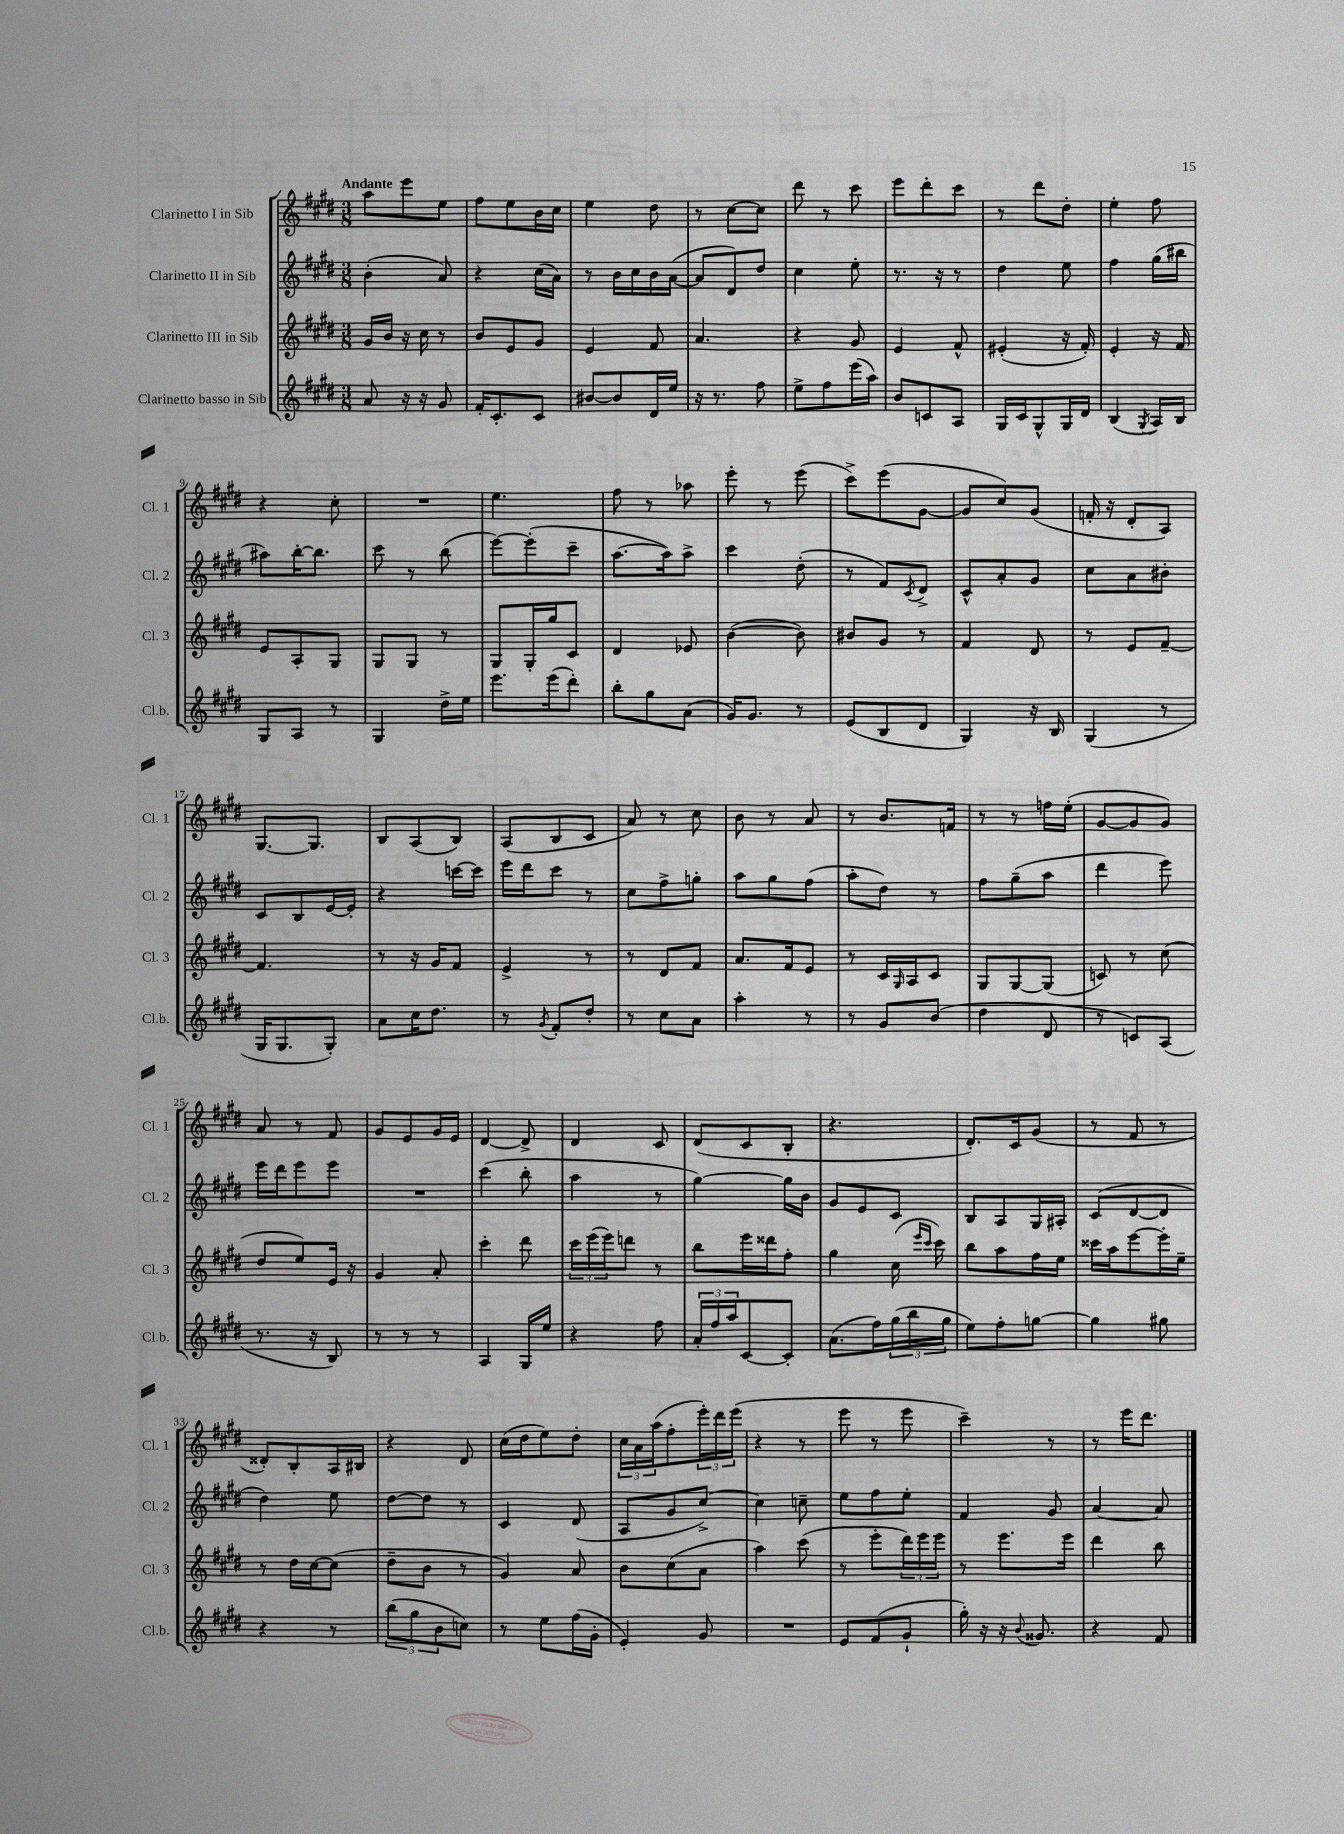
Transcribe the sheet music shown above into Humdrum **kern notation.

**kern	**kern	**kern	**kern
*part4	*part3	*part2	*part1
*staff4	*staff3	*staff2	*staff1
*I"Clarinetto basso in Sib	*I"Clarinetto III in Sib	*I"Clarinetto II in Sib	*I"Clarinetto I in Sib
*I'Cl.b.	*I'Cl. 3	*I'Cl. 2	*I'Cl. 1
*clefG2	*clefG2	*clefG2	*clefG2
*k[f#c#g#d#]	*k[f#c#g#d#]	*k[f#c#g#d#]	*k[f#c#g#d#]
*M3/8	*M3/8	*M3/8	*M3/8
=1	=1	=1	=1
!	!	!	!LO:TX:a:B:t=Andante
8a/	16g#/LL	(4b'\	8aa\L
.	16b/JJ	.	.
16r	16r	.	8eee\
16r	16cc#\	.	.
8g#/	8r	8a/)	8ee\J
=2	=2	=2	=2
16f#'/KL	8b/L	4r	8ff#\L
8.c#'/	.	.	.
.	8e/	.	8ee\
8c#/J	8g#/J	(16cc#\LL	16b\L
.	.	16a\JJ)	16cc#\JJ
=3	=3	=3	=3
[8b#X/L	4e/	8r	4ee\
8b#/]	.	16b\LL	.
.	.	16cc#\	.
16d#/L	8f#/	16b\	8dd#\
16ee/JJ	.	([16a\JJ	.
=4	=4	=4	=4
16r	4.a/	8a/L]	8r
8.r	.	.	.
.	.	8d#/)	[8cc#\L
8ff#\	.	8dd#/J	8cc#\J]
=5	=5	=5	=5
8ee^\L	4r	4cc#\	8ddd#\
8ff#\	.	.	8r
(16eee\L	8g#/	8ee'\	8ccc#\
16aa\JJ)	.	.	.
=6	=6	=6	=6
8b/L	4e/	8.r	8eee\L
8cn/	.	.	8ddd#'\
.	.	16r	.
8A/J	8f#^^/	8r	8ccc#\J
=7	=7	=7	=7
16G#/LL	(4e#X'/	4dd#\	8r
16c#/J	.	.	.
8G#^^/	.	.	8ddd#\L
16G#/L	16r	8ee\	8dd#'\J
16d#/JJ	16f#'/)	.	.
=8	=8	=8	=8
(4B/	4e'/	4ff#\	4ee'\
8qG#/	.	.	.
16A/LL)	16r	(16gg#\LL	8ff#\
16B/JJ	16f#/	16bb#X\JJ	.
!!LO:LB:g=z
=9	=9	=9	=9
8G#/L	8e/L	8aa#X\L)	4r
8A/J	8A'/	[16bb'\K	.
.	.	8.bb\J]	.
8r	8G#/J	.	8cc#'\
=10	=10	=10	=10
4G#/	8G#/L	8ccc#\	4.r
.	8G#/J	8r	.
16dd#^\LL	8r	(8bb\	.
16ee\JJ	.	.	.
=11	=11	=11	=11
8.eee\L	8G#/L	[8eee\L)	4.ee\
.	16G#'/L	(8eee'\]	.
(16eee\k	16gg#/J	.	.
8ddd#'\J)	8c#/J	8ccc#~\J	.
=12	=12	=12	=12
8bb'\L	4d#/	[8.aa\L	8ff#\
8gg#\	.	.	8r
.	.	16aa\k])	.
(8a\J	8e-X/	8aa^\J	8aa-X\
=13	=13	=13	=13
16g#/KL)	([4b\	4ccc#\	8eee'\
8.g#/J	.	.	.
.	.	.	8r
8r	8b\])	(8dd#'\	(8eee\
=14	=14	=14	=14
(8e/L	8b#X/L	8r	8ccc#^\L)
8B/	8g#/J	8f#/L)	(8eee\
.	.	8qc#/	.
8d#/J	8r	8d#^/J	[8g#\J
=15	=15	=15	=15
4G#/)	4f#/	8c#^^/L	8g#/L]
.	.	8a'/	8cc#/)
16r	8d#/	8g#/J	(8g#/J
16B/	.	.	.
=16	=16	=16	=16
(4G#/	8r	8cc#\L	16fn'/
.	.	.	16r
.	8e/L	8a\	8d#'/L
8r	[8f#~/J	8b#X'\J	8A/J)
!!LO:LB:g=z
=17	=17	=17	=17
16G#/KL	4.f#/]	8c#/L	[8.G#/L
8.G#/	.	.	.
.	.	8B/	.
.	.	.	8.G#/J]
8G#'/J)	.	[16e/L	.
.	.	16e'/JJ]	.
=18	=18	=18	=18
8a\L	8r	4r	8B/L
16cc#\K	16r	.	(8A/
8.dd#\J	16g#/KL	.	.
.	8f#/J	[16cccn\LL	8B/J)
.	.	16ccc\JJ]	.
=19	=19	=19	=19
8r	4e^/	16eee\LL	(8A/L
.	.	16ddd#\J	.
8qg#/	.	.	.
8f#'/L	.	8ccc#\J	8B/
8dd#'/J	8r	8r	8c#/J
=20	=20	=20	=20
8r	8r	8cc#\L	8a/)
8cc#\L	8d#/L	8ff#^\	8r
8a\J	8f#/J	8ggn'\J	8cc#\
=21	=21	=21	=21
4aa'\	8.a/L	8aa\L	8b\
.	.	8gg#\	8r
.	16f#/k	.	.
8r	8e/J	(8ff#\J	8a/
=22	=22	=22	=22
8r	8r	8aa'\L	8r
8g#/L	16c#/LL	8dd#\J)	8.b/L
.	16qqG#/	.	.
.	16A/J	.	.
(8b/J	8c#/J	8r	.
.	.	.	16fn/Jk
=23	=23	=23	=23
4dd#\	8G#/L	8ff#\L	8r
.	[8G#/	(8gg#~\	8r
8d#/	(8G#/J]	8aa\J	16ffn\LL
.	.	.	(16ee'\JJ
=24	=24	=24	=24
8r	8cn/)	4ddd#\	[8g#/L
8cn/L)	8r	.	8g#/]
(8A/J	(8cc#\	8eee\)	8g#/J)
!!LO:LB:g=z
=25	=25	=25	=25
8.r	8dd#/L	16eee\LL	8a/
.	.	16ddd#\J	.
.	8ee/)	8eee\	8r
16r	.	.	.
8B/)	16e/Jk	8eee\J	8f#/
.	16r	.	.
=26	=26	=26	=26
8r	4g#/	4.r	8g#/L
8r	.	.	8e/
8r	8a'/	.	16g#/L
.	.	.	16e/JJ
=27	=27	=27	=27
4A/	4ccc#'\	(4ccc#\	[4d#/
16G#/LL	8ddd#\	8bb'\	8d#^/]
16ee/JJ	.	.	.
=28	=28	=28	=28
4r	24ccc#\LL	4aa\	4d#/
.	(24eee\	.	.
.	24eee\J)	.	.
.	8dddn\J	.	.
8ff#\	8r	8r	8c#/
=29	=29	=29	=29
24a'/LL	8bb\L	[4gg#\)	(8d#/L
24ff#/	.	.	.
24aa/J	.	.	.
[8c#/	16eee\L	.	8c#/
.	16ddd##X\J	.	.
8c#'/J]	8ff#'\J	16gg#\LL]	8B'/J
.	.	16b\JJ	.
=30	=30	=30	=30
(8.a\L	4gg#\	8g#/L	4.r
.	.	8e/	.
16ff#\L)	.	.	.
(24gg#\	(16cc#\	8c#/J	.
24bb\	.	.	.
.	16qqeee/LL	.	.
.	16qqccc#/JJ	.	.
.	16ccc#\)	.	.
24gg#\JJ	.	.	.
=31	=31	=31	=31
8ee\L)	8bb\L	8B/L	8.d#'/L)
8ff#'\	8aa\	8A/	.
.	.	.	16c#/k
[8ggn\J	16ff#\L	16G#/L	(8g#/J
.	16ee\JJ	16A#X'/JJ	.
=32	=32	=32	=32
4gg\]	16ccc##X\LL	(8c#/L	8r
.	16aa\J	.	.
.	[8eee\	[8d#/	8f#/
8gg#X\	16eee'\L]	8d#/J]	8r
.	16ee~\JJ	.	.
!!LO:LB:g=z
=33	=33	=33	=33
4r	8r	4dd#\)	8d##X'/L)
.	16dd#\LL	.	8B'/
.	[16cc#\J	.	.
8r	(8cc#\J]	8ee\	16A/L
.	.	.	16B#X/JJ
=34	=34	=34	=34
(12bb\L	8dd#~\L	[8dd#\L	4r
12gg#\	.	.	.
.	8b\J	8dd#\J]	.
12b\	.	.	.
8ccn\J)	8r	8r	8d#/
=35	=35	=35	=35
8r	4g#/)	4c#/	(16cc#\LL
.	.	.	16dd#\J
8ee\L	.	.	8ee\)
(16ff#\L	8a/	(8d#/	8dd#'\J
16g#'\JJ	.	.	.
=36	=36	=36	=36
4e'/)	8b\L	8A/L	24cc#\LL
.	.	.	24a\
.	.	.	(24aa\J
.	(8cc#\	8g#/	8ff#'\
8g#/	8a\J	[8cc#^/J)	24eee'\L)
.	.	.	24ddd#\
.	.	.	(24eee\JJ
=37	=37	=37	=37
4.r	4aa\)	4cc#\]	4r
.	(8ccc#\	8ccn~\	8r
=38	=38	=38	=38
8e/L	8r	8ee\L	8eee\
(8f#/	8eee'\L	8ff#\	8r
8g#`/J	24ddd#\L)	8ee'\J	8eee\
.	24eee\	.	.
.	24eee\JJ	.	.
=39	=39	=39	=39
16gg#'\)	8r	4f#/	4ccc#~\)
16r	.	.	.
16r	8.eee\L	.	.
8qqb/	.	.	.
8.g##X/	.	.	.
.	.	8g#/	8r
.	16eee\Jk	.	.
=40	=40	=40	=40
4r	4ddd#\	[4a/	8r
.	.	.	16eee\KL
.	.	.	8.ddd#\J
8f#/	8bb\	8a/]	.
==	==	==	==
*-	*-	*-	*-
